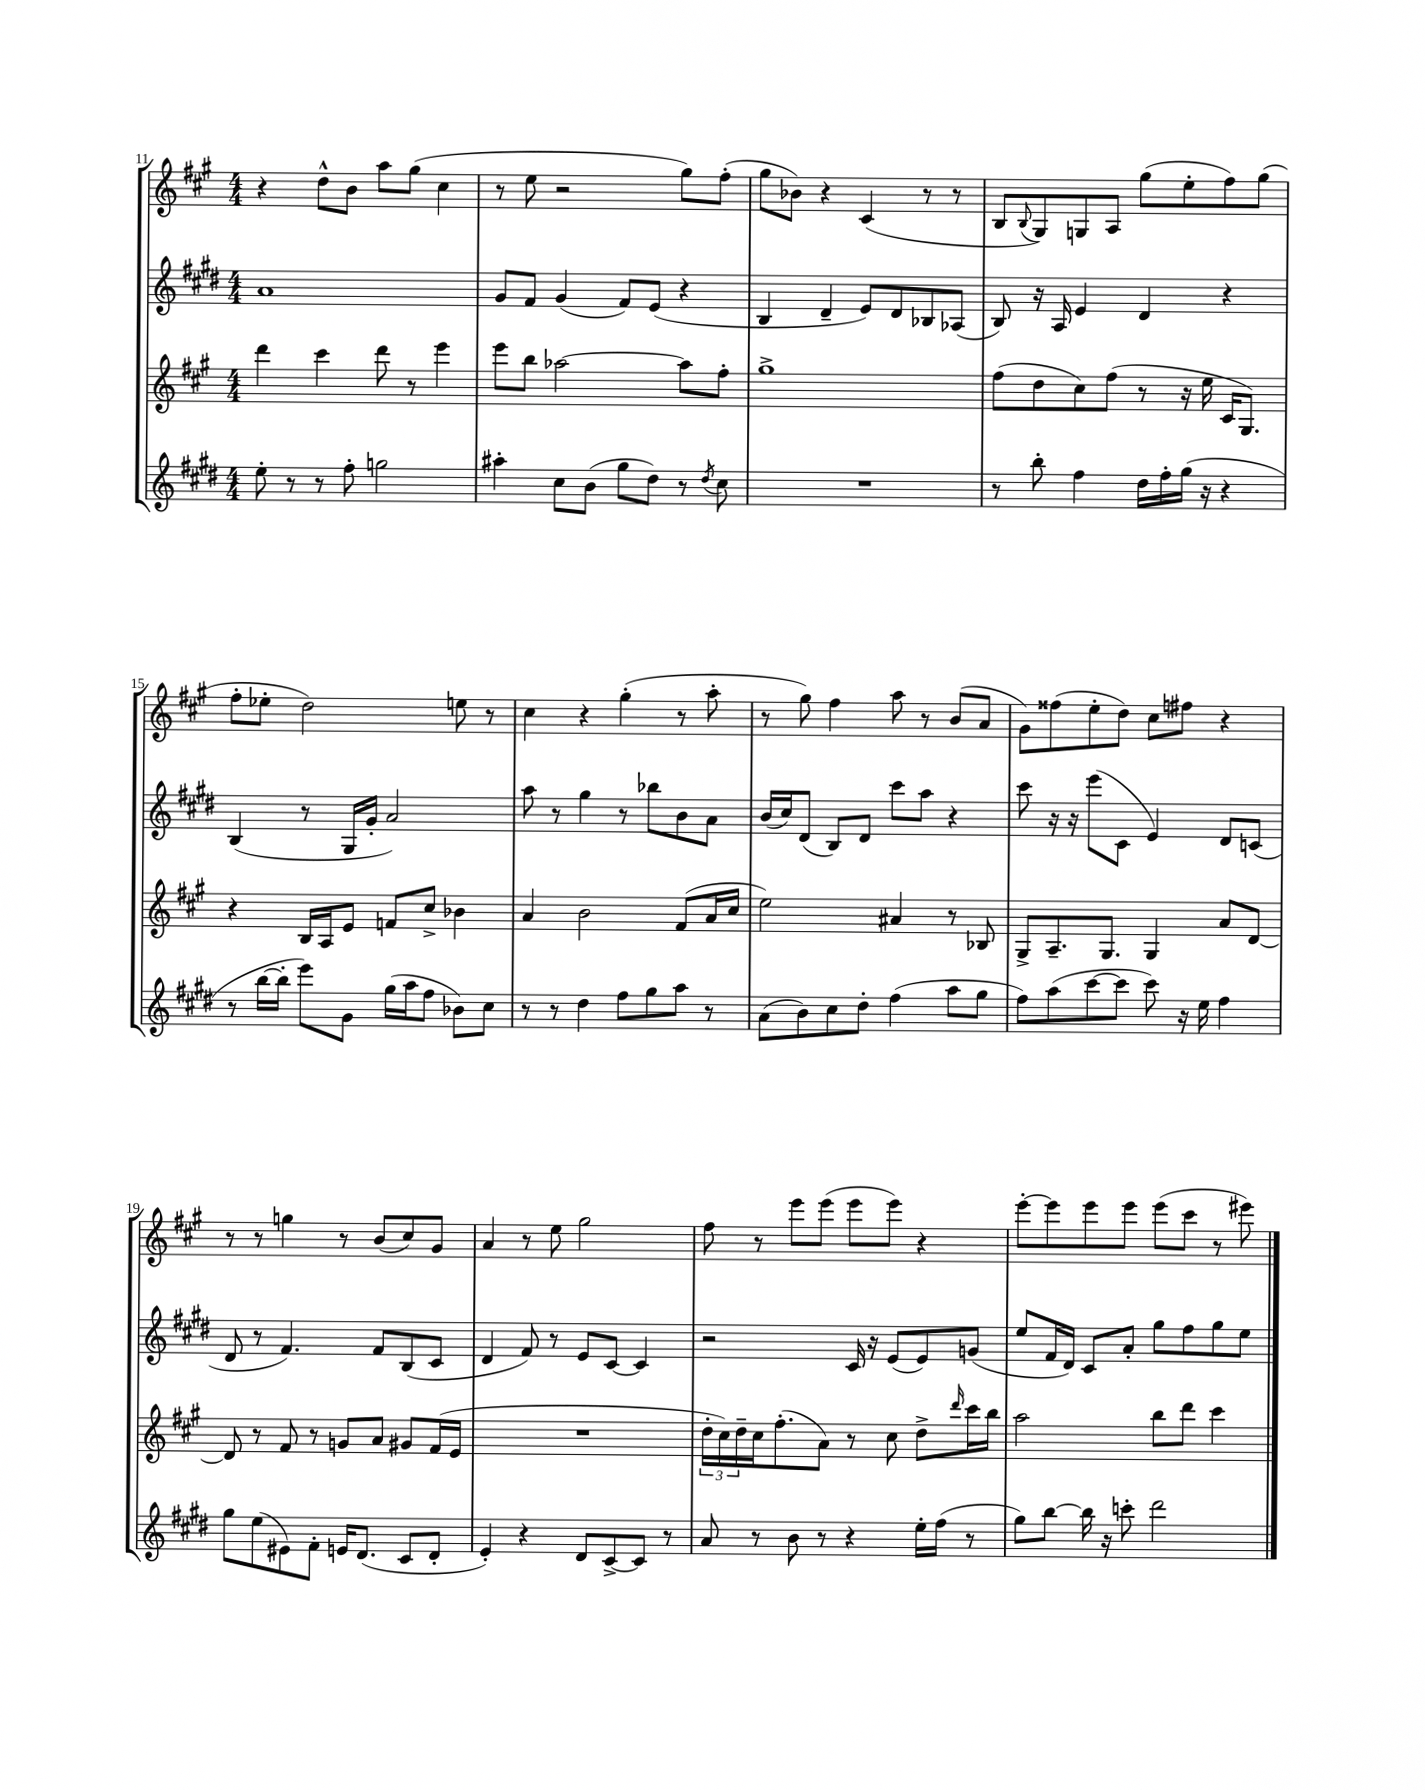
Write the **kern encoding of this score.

**kern	**kern	**kern	**kern
*staff4	*staff3	*staff2	*staff1
*clefG2	*clefG2	*clefG2	*clefG2
*k[f#c#g#d#]	*k[f#c#g#]	*k[f#c#g#d#]	*k[f#c#g#]
*M4/4	*M4/4	*M4/4	*M4/4
8ee'	4ddd	1a	4r
8r	.	.	.
8r	4ccc#	.	8dd^^
8ff#'	.	.	8b
2gg	8ddd	.	8aa
.	8r	.	(8gg#
.	4eee	.	4cc#
=	=	=	=
4aa#'	8eee	8g#	8r
.	8bb	8f#	8ee
8cc#	[2aa-	(4g#	2r
(8b	.	.	.
8gg#	.	8f#)	.
8dd#)	.	(8e	.
8r	8aa-]	4r	8gg#)
8qdd#	.	.	.
8cc#	8ff#'	.	(8ff#'
=	=	=	=
1r	1gg#^	4B	8gg#
.	.	.	8b-)
.	.	4d#~	4r
.	.	8e)	(4c#
.	.	8d#	.
.	.	8B-	8r
.	.	(8A-	8r
=	=	=	=
8r	(8ff#	8B)	8B
.	.	.	8qqB
8bb'	8dd	16r	8G#)
.	.	16A	.
4ff#	8cc#)	4e	8G
.	(8ff#	.	8A
16dd#	8r	4d#	(8gg#
16ff#'	.	.	.
(16gg#	16r	.	8ee'
16r	16ee	.	.
4r	16c#	4r	8ff#)
.	8.G#)	.	.
.	.	.	(8gg#
=	=	=	=
8r	4r	(4B	8ff#'
[16bb	.	.	8ee-'
16bb']	.	.	.
8eee)	16B	8r	2dd)
.	16A	.	.
8g#	8e	16G#	.
.	.	16g#'	.
(16gg#	8f	2a)	.
16aa	.	.	.
8ff#	8cc#^	.	.
8b-)	4b-	.	8ee
8cc#	.	.	8r
=	=	=	=
8r	4a	8aa	4cc#
8r	.	8r	.
4dd#	2b	4gg#	4r
8ff#	.	8r	(4gg#'
8gg#	.	8bb-	.
8aa	(8f#	8b	8r
8r	16a	8a	8aa'
.	16cc#	.	.
=	=	=	=
(8a	2ee)	(16b	8r
.	.	16cc#)	.
8b)	.	(8d#	8gg#)
8cc#	.	8B)	4ff#
8dd#'	.	8d#	.
(4ff#	4a#	8ccc#	8aa
.	.	8aa	8r
8aa	8r	4r	(8b
8gg#	8B-	.	8a
=	=	=	=
8ff#)	8G#^	8ccc#	8g#)
(8aa	8.A~	16r	(8ff##
.	.	16r	.
[8ccc#	.	(8eee	8ee'
.	8.G#	.	.
8ccc#]	.	8c#	8dd)
8ccc#)	4G#	4e)	8cc#
16r	.	.	8ff#
16ee	.	.	.
4ff#	8a	8d#	4r
.	[8d	(8c	.
=	=	=	=
8gg#	8d]	8d#	8r
(8ee	8r	8r	8r
8e#)	8f#	4.f#)	4gg
8f#'	8r	.	.
16e	8g	.	8r
(8.d#	.	.	.
.	8a	8f#	(8b
8c#	8g#	(8B	8cc#)
8d#'	(16f#	8c#	8g#
.	16e	.	.
=	=	=	=
4e')	1r	4d#	4a
4r	.	8f#)	8r
.	.	8r	8ee
8d#	.	8e	2gg#
[8c#^	.	[8c#	.
8c#]	.	4c#]	.
8r	.	.	.
=	=	=	=
8a	24dd'	2r	8ff#
.	24cc#)	.	.
.	24dd~	.	.
8r	16cc#	.	8r
.	(8.ff#'	.	.
8b	.	.	8eee
8r	8a)	.	(8eee
4r	8r	16c#	8eee
.	.	16r	.
.	8cc#	(8e	8eee)
16ee'	8dd^	8e)	4r
(16ff#	.	.	.
.	16qqddd	.	.
8r	16ccc#	(8g	.
.	16bb	.	.
=	=	=	=
8gg#)	2aa	8ee	[8eee'
[8bb	.	16f#	8eee]
.	.	16d#)	.
16bb]	.	8c#	8eee
16r	.	.	.
8ccc'	.	8a'	8eee
2ddd#	8bb	8gg#	(8eee
.	8ddd	8ff#	8ccc#
.	4ccc#	8gg#	8r
.	.	8ee	8eee#)
==	==	==	==
*-	*-	*-	*-
